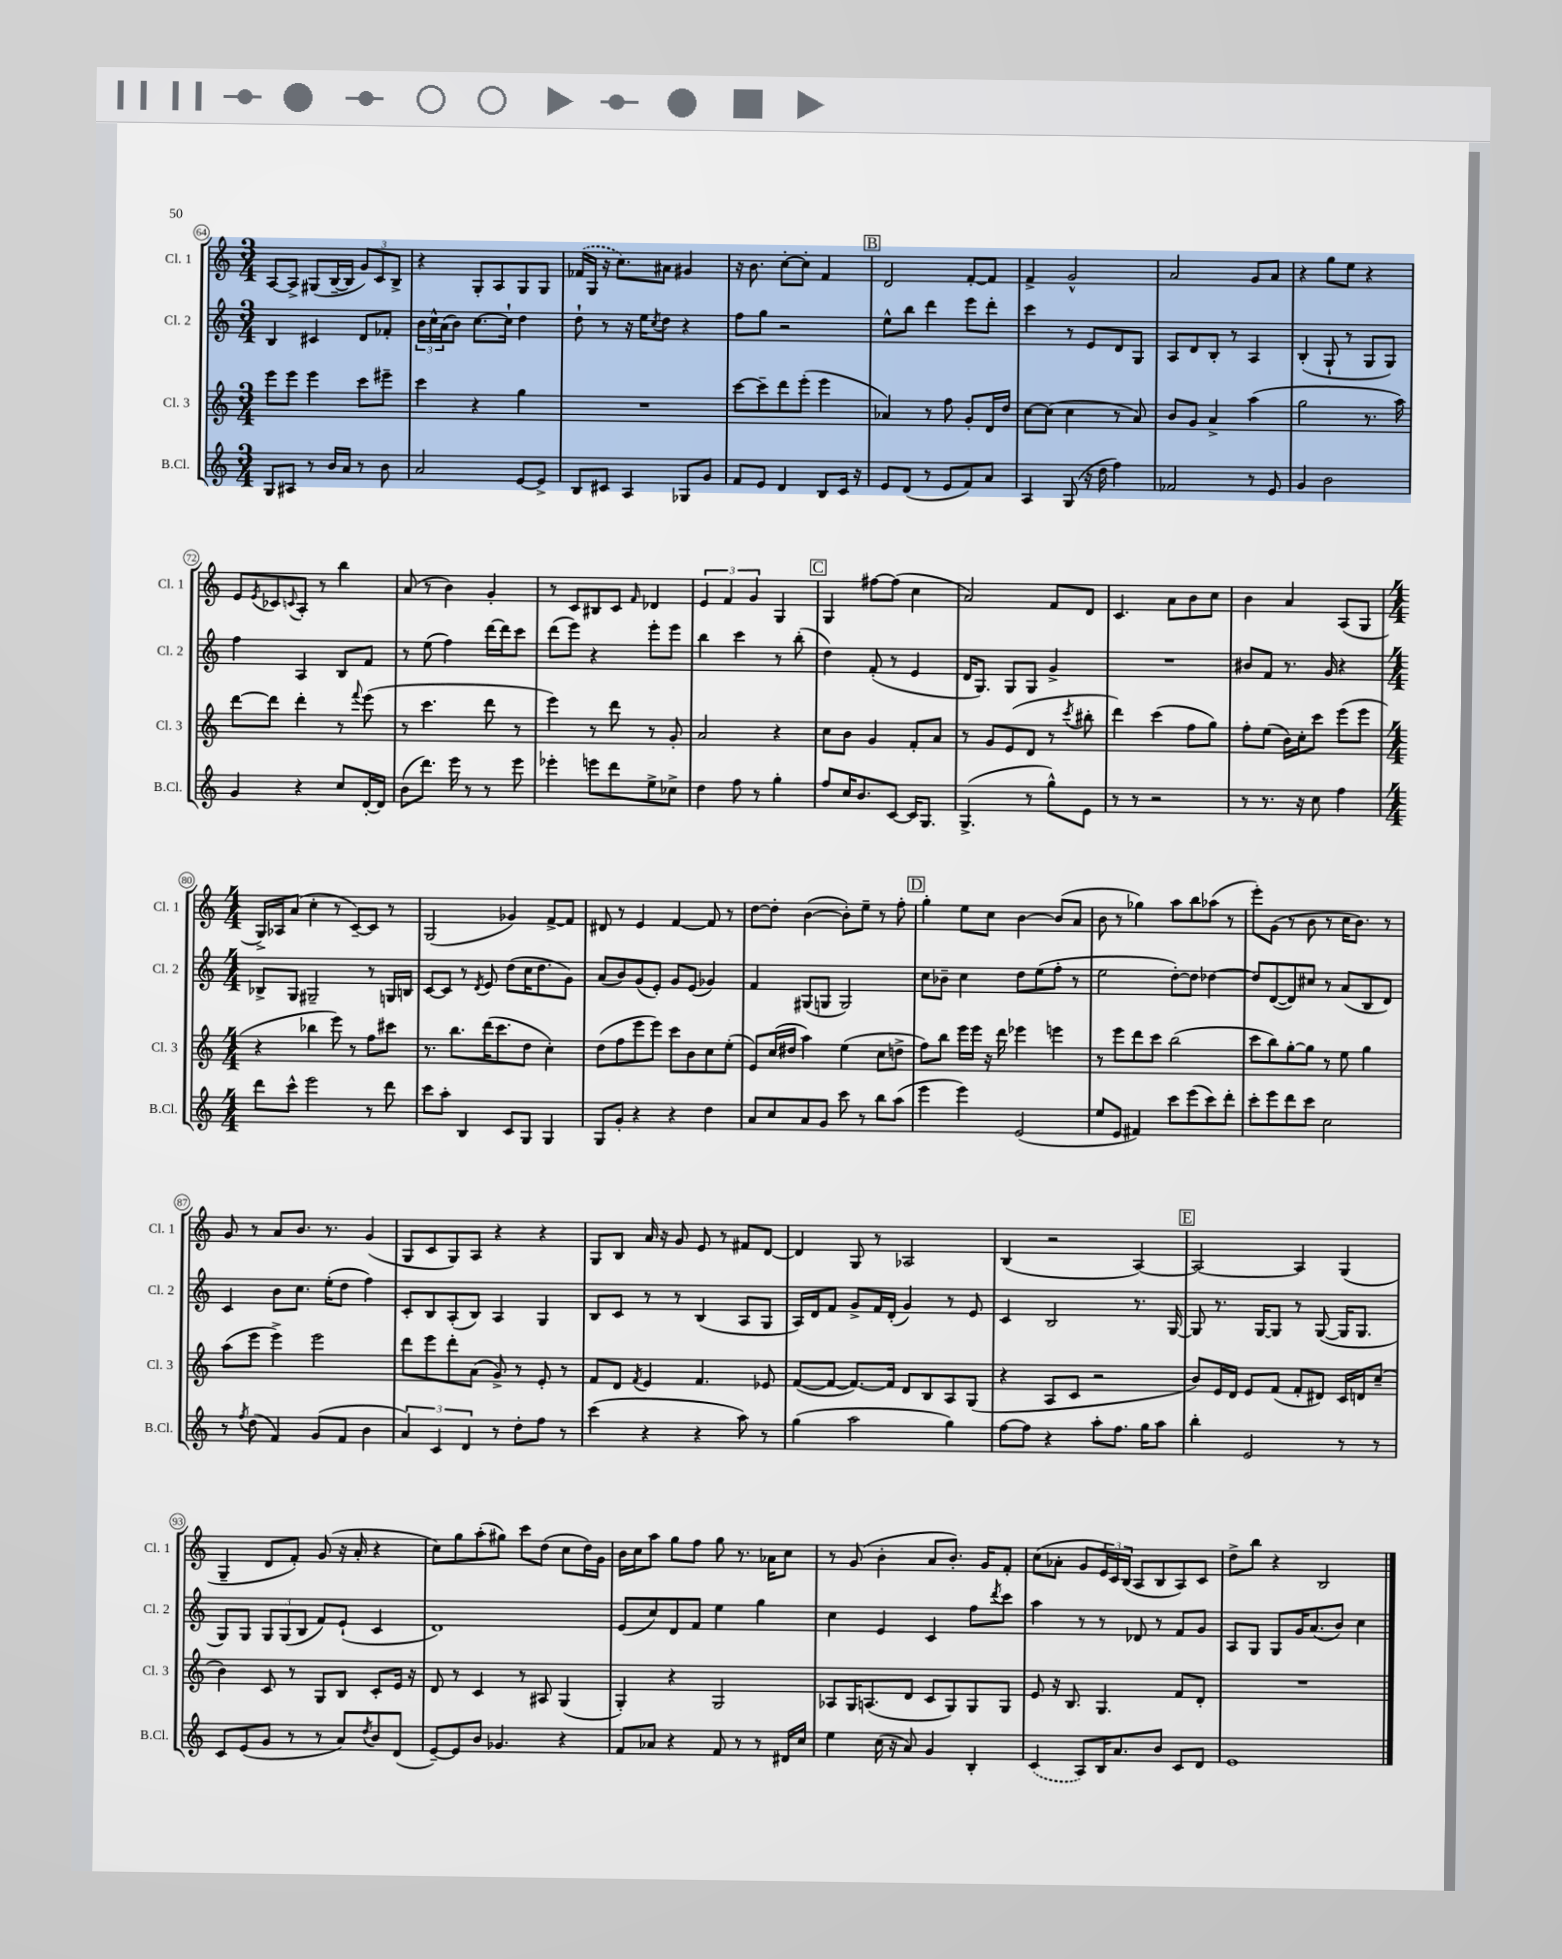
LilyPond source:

<<
\new StaffGroup <<
\new Staff = "s0" \with { instrumentName = "Cl. 1" shortInstrumentName = "Cl. 1" } {
    \clef treble \key c \major \numericTimeSignature \time 3/4
    a8~ a8-> gis8( b16~-- b16 \tuplet 3/2 { g'8) c'8 b8-> } |
    r4 g8-. a8 g8 g8 |
    \once \slurDashed fes'16( g16 r16 c''8.) ais'8 gis'4 |
    r16 b'8. c''8~-. c''8-. f'4 |
    \mark \markup { \box "B" } d'2 f'8~-. f'8 |
    f'4-> g'2-^ |
    a'2 g'8 a'8 |
    r4 g''8 e''8 r4 |
    e'8 \acciaccatura { e'8 } ces'8 \appoggiatura { c'8 } a8-. r8 b''4 |
    a'8( r8 b'4) g'4-. |
    r8 c'8 bis8 c'8 \grace { f'16 } des'4 |
    \tuplet 3/2 { e'4 f'4 g'4 } g4 |
    \mark \markup { \box "C" } g4 fis''8~ fis''8( c''4 |
    a'2) f'8 d'8 |
    c'4. a'8 b'8 c''8 |
    b'4 a'4 a8( g8 |
    \numericTimeSignature \time 4/4 g16->) aes16 a'8( c''4-. r8 c'8~--) c'8 r8 |
    g2( ges'4) f'8~-> f'8 |
    dis'8 r8 e'4 f'4~ f'8 r8 |
    d''8~ d''8-. b'4~( b'8-.) e''8-- r8 f''8-. |
    \mark \markup { \box "D" } g''4-. e''8 c''8 b'4~ b'8( a'8 |
    b'8 r8 ges''4) a''8 b''8 aes''8( r8 |
    e'''8-.) g'8( r8 b'8 r8 c''16 b'8.) r8 |
    g'8 r8 a'8 b'8. r8. g'4( |
    g8 c'8 g8) a8 r4 r4 |
    g8 b8 a'16 r16 g'8 e'8 r8 fis'8 d'8~ |
    d'4 g8 r8 aes2 |
    b4( r2 a4~) |
    \mark \markup { \box "E" } a2~ a4 g4( |
    g4-- d'8 f'8-.) g'8( r16 a'16-. r4 |
    c''8) g''8 a''8-.( gis''8) c'''8 d''8( c''8 d''16) g'16 |
    b'16 c''16 a''8 g''8 f''8 g''8 r8. aes'16 c''8 |
    r8 g'8( b'4-. a'8 b'8.-.) g'16 f'8-. |
    c''8( aes'8-. g'8 \tuplet 3/2 { e'16) c'16 b16( } a8 b8 a8) c'8 |
    d''8-> b''8 r4 b2 \bar "|." |
}
\new Staff = "s1" \with { instrumentName = "Cl. 2" shortInstrumentName = "Cl. 2" } {
    \clef treble \key c \major \numericTimeSignature \time 3/4
    b4 cis'4 d'8 fes'8-. |
    \tuplet 3/2 { b'16 c''16-^ a'16( } b'8) c''8.~ c''16-! d''4 |
    d''8-! r8 r16 e''16 \acciaccatura { c''8 } d''8 r4 |
    f''8 g''8 r2 |
    \mark \markup { \box "B" } e''8-^ b''8 d'''4 e'''8 d'''8-. |
    c'''4 r8 e'8 d'8 g8 |
    a8 d'8 b8-. r8 a4 |
    b4-.( g8-! r8 g8 g8) |
    f''4 a4 b8 f'8 |
    r8 e''8( f''4) d'''16~ d'''16 c'''8 |
    d'''8( e'''8) r4 e'''8-. e'''8 |
    b''4 c'''4 r8 b''8-.( |
    \mark \markup { \box "C" } d''4) f'8-.( r8 e'4 |
    d'16 g8.) g8 g8 g'4-> |
    R2. |
    bis'8 f'8 r8. g'16 r4 |
    \numericTimeSignature \time 4/4 bes8-> g8 gis2-- r8 g16 b16 |
    c'8~ c'8 r8 \acciaccatura { d'8 } e'8 d''8( c''16 d''8. g'8) |
    a'8( b'8) g'8( e'8-.) g'8 e'8( ges'4) |
    f'4 gis8( g8 g2) |
    \mark \markup { \box "D" } c''8 bes'8-- c''4 d''8 e''8( f''8-. r8 |
    e''2 d''8~-.) d''8 des''4~ |
    des''8 d'8~( d'8) cis''8 r8 a'8( b8 d'8) |
    c'4 b'8 c''8. e''16-.( d''8 f''4) |
    c'8-. b8 a8-.( b8) a4 g4 |
    b8 c'8 r8 r8 b4( a8 g8 |
    a16) d'16 f'8 g'8-> f'16 d'16-.( g'4) r8 e'8 |
    c'4 b2 r8. g16~ |
    \mark \markup { \box "E" } g8 r8. g16~ g8 r8 g8~( g16 g8. |
    g8) g8 \tuplet 3/2 { g8 g8( b8 } f'8) e'8-!( c'4 |
    d'1) |
    e'8( c''8) d'8 f'8 e''4 g''4 |
    c''4 e'4 c'4 f''8 \acciaccatura { d'''8 } c'''8 |
    a''4 r8 r8 des'8 r8 f'8 g'8 |
    a8 g8 g8 g'16 a'8.( b'8) c''4 \bar "|." |
}
\new Staff = "s2" \with { instrumentName = "Cl. 3" shortInstrumentName = "Cl. 3" } {
    \clef treble \key c \major \numericTimeSignature \time 3/4
    e'''8 e'''8 e'''4 c'''8 eis'''8-- |
    c'''4 r4 g''4 |
    R2. |
    c'''8~ c'''8-- d'''8 e'''8-.( e'''4 |
    \mark \markup { \box "B" } aes'4) r8 f''8 g'8-. d'16 d''16 |
    c''8~ c''8( c''4 r8 a'8) |
    b'8 g'8 a'4-> a''4( |
    g''2 r8. a''16) |
    d'''8~ d'''8 d'''4-. r8 \appoggiatura { f'''8 } e'''8( |
    r8 c'''4. d'''8 r8 |
    e'''4) r8 d'''8 r8 g'8-. |
    a'2 r4 |
    \mark \markup { \box "C" } c''8 b'8 g'4 f'8-. a'8 |
    r8 g'8 e'8( d'8 r8 \acciaccatura { c'''8 } bis''8-. |
    d'''4) c'''4( f''8 g''8) |
    f''8-. e''8( b'16) c''16-. c'''8 e'''8( e'''8 |
    \numericTimeSignature \time 4/4 r4 bes''4 e'''8) r8 f''8 cis'''8 |
    r8. b''8. d'''16( c'''8. d''8 c''4-.) |
    d''8( f''8 e'''8 e'''8) c'''8 b'8 c''8 e''8-.( |
    e'8) c''16( dis''16 a''4) e''4( c''8 d''8-> |
    \mark \markup { \box "D" } f''8) b''8 e'''16 e'''16 r16 d'''16 ees'''4 e'''4 |
    r8 e'''8 d'''8 c'''8 b''2( |
    c'''8 b''8) g''8~-. g''8 r8 e''8 g''4 |
    a''8( e'''8 e'''4->) e'''2 |
    d'''8 e'''8 d'''8-. a'8( g'8->) r8 e'8-. r8 |
    f'8 d'8 \acciaccatura { f'8 } e'4 f'4. ees'8 |
    f'8~( f'8~ f'8.~) f'16 d'8 b8 a8 g8( |
    r4 a8 c'8 r2 |
    \mark \markup { \box "E" } b'8) e'16 d'16 e'8 f'8( f'8-. dis'8) c'16 d'16 c''8--( |
    b'4) c'8 r8 g8 b8 c'8-. e'16 r16 |
    d'8 r8 c'4 r8 ais8 g4( |
    g4-.) r4 g2 |
    aes8 g16 a8.( d'8 c'8 g8) g8 g8 |
    e'8 r16 b8. g4. f'8 d'8-. |
    R1 \bar "|." |
}
\new Staff = "s3" \with { instrumentName = "B.Cl." shortInstrumentName = "B.Cl." } {
    \clef treble \key c \major \numericTimeSignature \time 3/4
    g8 ais8 r8 b'16 a'16 r8 b'8 |
    a'2 e'8~ e'8-> |
    b8 cis'8 a4 ges8 g'8 |
    f'8 e'8 d'4 b8 c'16 r16 |
    \mark \markup { \box "B" } e'8 d'8( r8 e'8 f'8) a'8 |
    a4 g8( r16 d''16 f''4) |
    fes'2 r8 e'8 |
    g'4 b'2 |
    g'4 r4 c''8 d'16~-. d'16 |
    b'8( d'''8.) e'''16 r8 r8 e'''8 |
    ees'''4-. e'''8 d'''8 e''8-> ces''8-> |
    d''4 f''8 r8 g''4-. |
    \mark \markup { \box "C" } f''8 c''16 b'8. c'8~ c'16 g8. |
    g4.->( r8 g''8-^) e'8 |
    r8 r8 r2 |
    r8 r8. r16 c''8 f''4 |
    \numericTimeSignature \time 4/4 d'''8 c'''8-^ e'''2 r8 d'''8 |
    c'''8 a''8-. b4 c'8 g8 g4 |
    g8 g'8-. r4 r4 d''4 |
    a'8 c''8 a'8 g'8 c'''8 r8 b''8 a''8( |
    \mark \markup { \box "D" } e'''4 e'''4) e'2( |
    e''8 e'8 fis'4) c'''8 e'''8( c'''8) d'''8-. |
    c'''8-. e'''8 d'''8 c'''8 c''2 |
    r8 \acciaccatura { f''8 } d''8( f'4) g'8( f'8 b'4 |
    \tuplet 3/2 { a'4) c'4 d'4 } r8 d''8-. f''8 r8 |
    c'''4( r4 r4 a''8) r8 |
    g''4( a''2 g''4) |
    f''8~ f''8 r4 a''8-. f''8. g''16 a''8 |
    \mark \markup { \box "E" } b''4-. e'2 r8 r8 |
    c'8 e'8( g'8 r8 r8 a'8) \acciaccatura { d''8 } b'8 d'8( |
    e'8~--) e'8 b'8 ges'4. r4 |
    f'8 aes'8 r4 f'8 r8 r8 dis'16 c''16 |
    e''4 c''16( r16 a'8) g'4 b4-. |
    \once \slurDashed c'4( a8) b16 a'8. b'8 c'8 d'8 |
    e'1 \bar "|." |
}
>>
>>
\layout { \context { \Score currentBarNumber = #64 \override BarNumber.stencil = #(make-stencil-circler 0.1 0.3 ly:text-interface::print) } }
